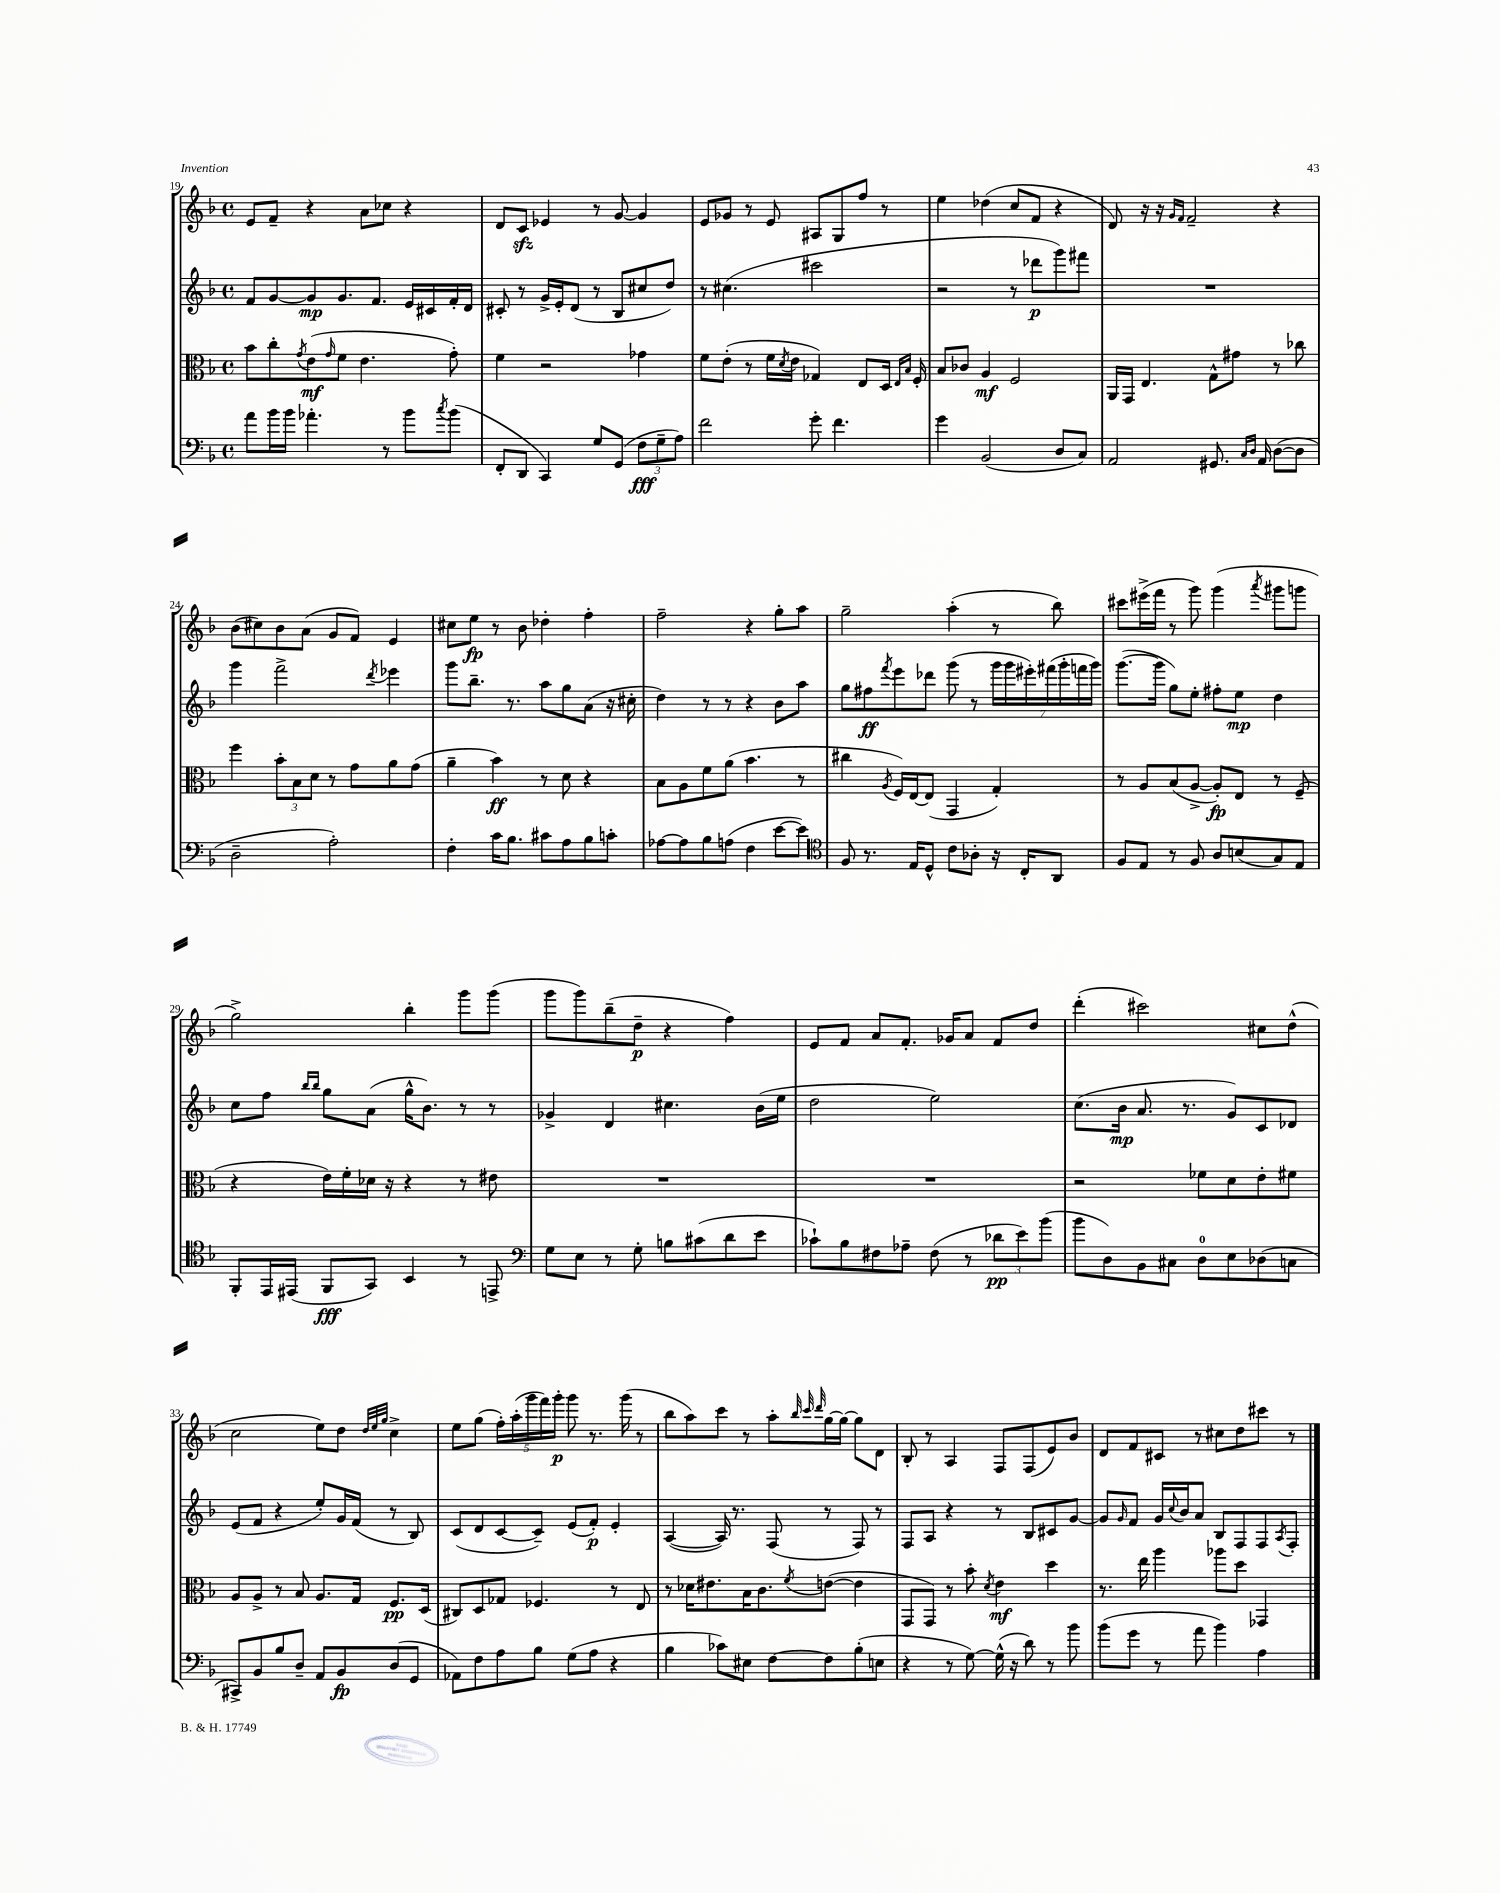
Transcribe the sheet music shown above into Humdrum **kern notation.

**kern	**dynam	**kern	**dynam	**kern	**dynam	**kern	**dynam
*part4	*part4	*part3	*part3	*part2	*part2	*part1	*part1
*staff4	*staff4	*staff3	*staff3	*staff2	*staff2	*staff1	*staff1
*clefF4	*	*clefC3	*	*clefG2	*	*clefG2	*
*k[b-]	*	*k[b-]	*	*k[b-]	*	*k[b-]	*
*M4/4	*	*M4/4	*	*M4/4	*	*M4/4	*
*met(c)	*	*met(c)	*	*met(c)	*	*met(c)	*
=19	=19	=19	=19	=19	=19	=19	=19
8a\L	.	8b-\L	.	8f/L	.	8e/L	.
16b-\L	.	8cc'\	.	[8g/	.	8f~/J	.
16b-\JJ	.	.	.	.	.	.	.
.	.	8qg/	.	.	.	.	.
4.a-X'\	.	(8e\	mf	8g/]	mp	4r	.
.	.	16qqg/	.	.	.	.	.
.	.	8f\J	.	8.g/	.	.	.
.	.	4.e\	.	.	.	8a\L	.
.	.	.	.	8.f/J	.	.	.
8r	.	.	.	.	.	8cc-X\J	.
8b-\L	.	.	.	16e/LL	.	4r	.
.	.	.	.	16c#X/	.	.	.
8qcc/	.	.	.	.	.	.	.
(8b-\J	.	8g'\)	.	16f'/	.	.	.
.	.	.	.	16d/JJ	.	.	.
=20	=20	=20	=20	=20	=20	=20	=20
8FF'/L	.	4f\	.	8c#X'/	.	8d/L	.
8DD/J	.	.	.	8r	.	8czz/J	.
4CC/)	.	2r	.	16g^/LL	.	4e-X/	.
.	.	.	.	16e'/J	.	.	.
.	.	.	.	(8d/J	.	.	.
8G/L	.	.	.	8r	.	8r	.
(8GG/J	.	.	.	8B-/L	.	[8g/	.
12F\L	fff	4g-X\	.	8cc#X/	.	4g/]	.
12G~\	.	.	.	.	.	.	.
.	.	.	.	8dd/J)	.	.	.
12A\J)	.	.	.	.	.	.	.
=21	=21	=21	=21	=21	=21	=21	=21
2f\	.	8f\L	.	8r	.	8e/L	.
.	.	(8e'\J	.	(4.cc#X\	.	8g-X/J	.
.	.	8r	.	.	.	8r	.
.	.	16f\LL	.	.	.	8e/	.
.	.	8qd/	.	.	.	.	.
.	.	16e\JJ	.	.	.	.	.
8g'\	.	4G-X/)	.	2ccc#X\	.	8A#X/L	.
4.f\	.	.	.	.	.	8G/	.
.	.	8E/L	.	.	.	8ff/J	.
.	.	16D/Jk	.	.	.	8r	.
.	.	16qqE/LL	.	.	.	.	.
.	.	16qqB-/JJ	.	.	.	.	.
.	.	16F'/	.	.	.	.	.
=22	=22	=22	=22	=22	=22	=22	=22
4g\	.	8B-/L	.	2r	.	4ee\	.
.	.	8c-X/J	.	.	.	.	.
(2BB-/	.	4A/	mf	.	.	(4dd-X\	.
.	.	2F/	.	8r	.	8cc/L	.
.	.	.	.	8ddd-X\L	p	8f/J	.
8D/L	.	.	.	8ggg\)	.	4r	.
8C/J)	.	.	.	8fff#X\J	.	.	.
=23	=23	=23	=23	=23	=23	=23	=23
2AA/	.	16AA/LL	.	1r	.	8d/)	.
.	.	16GG/JJ	.	.	.	.	.
.	.	4.E/	.	.	.	16r	.
.	.	.	.	.	.	16r	.
.	.	.	.	.	.	16qqg/LL	.
.	.	.	.	.	.	16qqf/JJ	.
.	.	.	.	.	.	2f~/	.
8.GG#X/	.	8G^^\L	.	.	.	.	.
.	.	8g#X\J	.	.	.	.	.
16qqC/LL	.	.	.	.	.	.	.
16qqD/JJ	.	.	.	.	.	.	.
16AA/	.	.	.	.	.	.	.
([8D\L	.	8r	.	.	.	4r	.
8D\J]	.	8cc-X\	.	.	.	.	.
!!LO:LB:g=z
=24	=24	=24	=24	=24	=24	=24	=24
2D~\	.	4ff\	.	4ggg\	.	(8b-\L	.
.	.	.	.	.	.	8cc#X\)	.
.	.	12b-'\L	.	2fff^\	.	8b-\	.
.	.	12B-\	.	.	.	.	.
.	.	.	.	.	.	(8a\J	.
.	.	12d\J	.	.	.	.	.
2A'\)	.	8r	.	.	.	8g/L	.
.	.	8g\L	.	.	.	8f/J)	.
.	.	.	.	8qddd/	.	.	.
.	.	8a\	.	4eee-X\	.	4e/	.
.	.	(8g\J	.	.	.	.	.
=25	=25	=25	=25	=25	=25	=25	=25
4F'\	.	4a~\	.	8ggg\L	.	8cc#X\L	.
.	.	.	.	8.bb-~\J	.	8ee\J	fp
16c\KL	.	4b-\)	ff	.	.	8r	.
8.B-\J	.	.	.	8.r	.	.	.
.	.	.	.	.	.	8b-\	.
8c#X\L	.	8r	.	8aa\L	.	4dd-X'\	.
8A\	.	8d\	.	8gg\	.	.	.
8B-\	.	4r	.	(8a\J	.	4ff'\	.
8cn'\J	.	.	.	16r	.	.	.
.	.	.	.	16cc#X'\	.	.	.
=26	=26	=26	=26	=26	=26	=26	=26
[8A-X\L	.	8B-\L	.	4dd\)	.	2ff~\	.
8A-\]	.	8A\	.	.	.	.	.
8B-\	.	8f\	.	8r	.	.	.
(8An\J	.	(8a\J	.	8r	.	.	.
4F\	.	4.b-\	.	4r	.	4r	.
[8e\L	.	.	.	8b-\L	.	8gg'\L	.
8e\J])	.	8r	.	8aa\J	.	8aa\J	.
=27	=27	=27	=27	=27	=27	=27	=27
*clefC4	*	*	*	*	*	*	*
8F/	.	4cc#X\	.	8gg\L	.	2gg~\	.
8.r	.	.	.	8ff#X\	ff	.	.
.	.	8qA/	.	8qfff/	.	.	.
.	.	16F/LL)	.	8eee\	.	.	.
16E/KL	.	[16E/J	.	.	.	.	.
8D^^/J	.	(8E/J]	.	8ddd-X\J	.	.	.
8c\L	.	4GG/	.	(8ggg\	.	(4aa'\	.
8A-X'\J	.	.	.	8r	.	.	.
16r	.	4G'/)	.	28ggg\LL	.	8r	.
.	.	.	.	28ggg\	.	.	.
16C'/KL	.	.	.	.	.	.	.
.	.	.	.	28eee#X'\)	.	.	.
.	.	.	.	(28fff#X\	.	.	.
8AA/J	.	.	.	.	.	8bb-\)	.
.	.	.	.	28ggg'\	.	.	.
.	.	.	.	28fffn\	.	.	.
.	.	.	.	28ggg\JJ)	.	.	.
=28	=28	=28	=28	=28	=28	=28	=28
8F/L	.	8r	.	([8.ggg\L	.	8ccc#X\L	.
8E/J	.	8A/L	.	.	.	(16eee#X^\L	.
.	.	.	.	16ggg\Jk]	.	16fff\JJ	.
8r	.	(8B-/	.	8gg\L)	.	8r	.
8F/	.	[8A^/J	.	8ee'\J	.	8ggg\)	.
8A/L	.	8A'/L])	fp	8ff#X'\L	.	(4ggg\	.
(8Bn/	.	8E/J	.	8ee\J	mp	.	.
.	.	.	.	.	.	8qaaa/	.
8G/)	.	8r	.	4dd\	.	8ggg#X\L	.
8E/J	.	(8F~/	.	.	.	8gggn\J	.
!!LO:LB:g=z
=29	=29	=29	=29	=29	=29	=29	=29
8FF'/L	.	4r	.	8cc\L	.	2gg^\)	.
16EE/L	.	.	.	8ff\J	.	.	.
(16EE#X/JJ	.	.	.	.	.	.	.
.	.	.	.	16qqbb-/LL	.	.	.
.	.	.	.	16qqbb-/JJ	.	.	.
8FF/L	fff	16e\LL)	.	8gg\L	.	.	.
.	.	16f'\	.	.	.	.	.
8GG/J)	.	16d-X\JJ	.	(8a\J	.	.	.
.	.	16r	.	.	.	.	.
4BB-/	.	4r	.	16gg^^\KL	.	4bb-'\	.
.	.	.	.	8.b-\J)	.	.	.
8r	.	8r	.	8r	.	8ggg\L	.
8EEn^/	.	8e#X\	.	8r	.	(8ggg\J	.
=30	=30	=30	=30	=30	=30	=30	=30
*clefF4	*	*	*	*	*	*	*
8G\L	.	1r	.	4g-X^/	.	8ggg\L	.
8E\J	.	.	.	.	.	8ggg\)	.
8r	.	.	.	4d/	.	(8bb-~\	.
8G'\	.	.	.	.	.	8dd~\J	p
8Bn\L	.	.	.	4.cc#X\	.	4r	.
(8c#X\	.	.	.	.	.	.	.
8d\	.	.	.	.	.	4ff\)	.
8e\J	.	.	.	(16b-\LL	.	.	.
.	.	.	.	16ee\JJ	.	.	.
=31	=31	=31	=31	=31	=31	=31	=31
8c-X`\L)	.	1r	.	2dd\	.	8e/L	.
8B-\	.	.	.	.	.	8f/J	.
8F#X\	.	.	.	.	.	8a/L	.
8A-X~\J	.	.	.	.	.	8.f'/J	.
(8F#\	.	.	.	2ee\)	.	.	.
.	.	.	.	.	.	16g-X/KL	.
8r	.	.	.	.	.	8a/J	.
12d-X\L	pp	.	.	.	.	8f/L	.
12e\)	.	.	.	.	.	.	.
.	.	.	.	.	.	8dd/J	.
(12b-\J	.	.	.	.	.	.	.
=32	=32	=32	=32	=32	=32	=32	=32
8b-\L	.	2r	.	(8.cc\L	.	(4ddd'\	.
8D\)	.	.	.	.	.	.	.
.	.	.	.	16b-\Jk	mp	.	.
8BB-\	.	.	.	8.a/	.	2ccc#X\)	.
8C#X\J	.	.	.	.	.	.	.
.	.	.	.	8.r	.	.	.
8D\L	.	8f-X\L	.	.	.	.	.
8E\	.	8d\	.	8g/L)	.	.	.
(8D-X\	.	8e'\	.	8c/	.	8cc#X\L	.
8Cn\J	.	8f#X\J	.	8d-X/J	.	(8dd^^\J	.
!!LO:LB:g=z
=33	=33	=33	=33	=33	=33	=33	=33
8CC#X^/L)	.	8A/L	.	(8e/L	.	2cc\	.
8BB-/	.	8A^/J	.	8f/J	.	.	.
8B-/	.	8r	.	4r	.	.	.
8D~/J	.	8B-/	.	.	.	.	.
8AA/L	.	8.A/L	.	8ee'/L)	.	8ee\L)	.
8BB-/	fp	.	.	16g/L	.	8dd\J	.
.	.	16G/Jk	.	(16f/JJ	.	.	.
.	.	.	.	.	.	32qqdd/LLL	.
.	.	.	.	.	.	32qqee/	.
.	.	.	.	.	.	32qqgg/JJJ	.
(8D/	.	8.F/L	pp	8r	.	4cc^\	.
8GG/J	.	.	.	8B-/)	.	.	.
.	.	(16D/Jk	.	.	.	.	.
=34	=34	=34	=34	=34	=34	=34	=34
8AA-X\L)	.	8C#X/L)	.	(8c/L	.	8ee\L	.
8F\	.	8D/	.	8d/	.	(8gg\J	.
8A\	.	8G-X/J	.	[8c/	.	20ff'\LL)	.
.	.	.	.	.	.	(20aa'\	.
.	.	.	.	.	.	20ggg\	.
8B-\J	.	4.F-X/	.	8c~/J])	.	.	.
.	.	.	.	.	.	20fff\)	.
.	.	.	.	.	.	20ggg'\JJ	p
(8G\L	.	.	.	(8e/L	.	8ggg\	.
8A\J	.	.	.	8f'/J)	p	8.r	.
4r	.	8r	.	4e'/	.	.	.
.	.	.	.	.	.	(16ggg\	.
.	.	8E/	.	.	.	8r	.
=35	=35	=35	=35	=35	=35	=35	=35
4B-\	.	8r	.	([4A/	.	8bb-\L	.
.	.	16d-X\KL	.	.	.	8aa\)	.
.	.	8.e#X\	.	.	.	.	.
8c-X\L)	.	.	.	16A/])	.	8ccc\J	.
.	.	.	.	8.r	.	.	.
8E#X\J	.	16B-\K	.	.	.	8r	.
.	.	8.c\	.	.	.	.	.
[8F\L	.	.	.	(8F/	.	8aa'\L	.
.	.	.	.	.	.	32qqbb-/	.
.	.	.	.	.	.	32qqccc/	.
.	.	8qf/	.	.	.	32qqddd/	.
8F\]	.	([8en\J	.	8r	.	[16gg\L	.
.	.	.	.	.	.	16gg\JJ_	.
(8B-'\	.	4e\]	.	8F/)	.	8gg\L]	.
8En\J	.	.	.	8r	.	8d\J	.
=36	=36	=36	=36	=36	=36	=36	=36
4r	.	8GG/L	.	8F/L	.	8B-'/	.
.	.	8GG/J)	.	8A/J	.	8r	.
8r	.	8r	.	4r	.	4A/	.
[8G\)	.	8b-'\	.	.	.	.	.
.	.	8qd/	.	.	.	.	.
(16G^^\]	.	4e\	mf	8r	.	8F/L	.
16r	.	.	.	.	.	.	.
8d\)	.	.	.	8B-/L	.	(8F/	.
8r	.	4dd\	.	8c#X/	.	8e/)	.
8b-\	.	.	.	[8g/J	.	8b-/J	.
=37	=37	=37	=37	=37	=37	=37	=37
(8b-\L	.	8.r	.	8g/L]	.	8d/L	.
.	.	.	.	16qqg/	.	.	.
8g\J	.	.	.	8f/J	.	8f/	.
.	.	16ee\	.	.	.	.	.
8r	.	4aa\	.	16g/LL	.	8c#X/J	.
.	.	.	.	8qqcc/	.	.	.
.	.	.	.	16b-/J	.	.	.
8a\	.	.	.	8a/J	.	8r	.
4b-\)	.	8aa-X\L	.	8B-/L	.	8cc#X\L	.
.	.	8dd\J	.	8F/	.	8dd\	.
4A\	.	4GG-X/	.	8F/	.	8ccc#X\J	.
.	.	.	.	8qA/	.	.	.
.	.	.	.	8F'/J	.	8r	.
==	==	==	==	==	==	==	==
*-	*-	*-	*-	*-	*-	*-	*-
